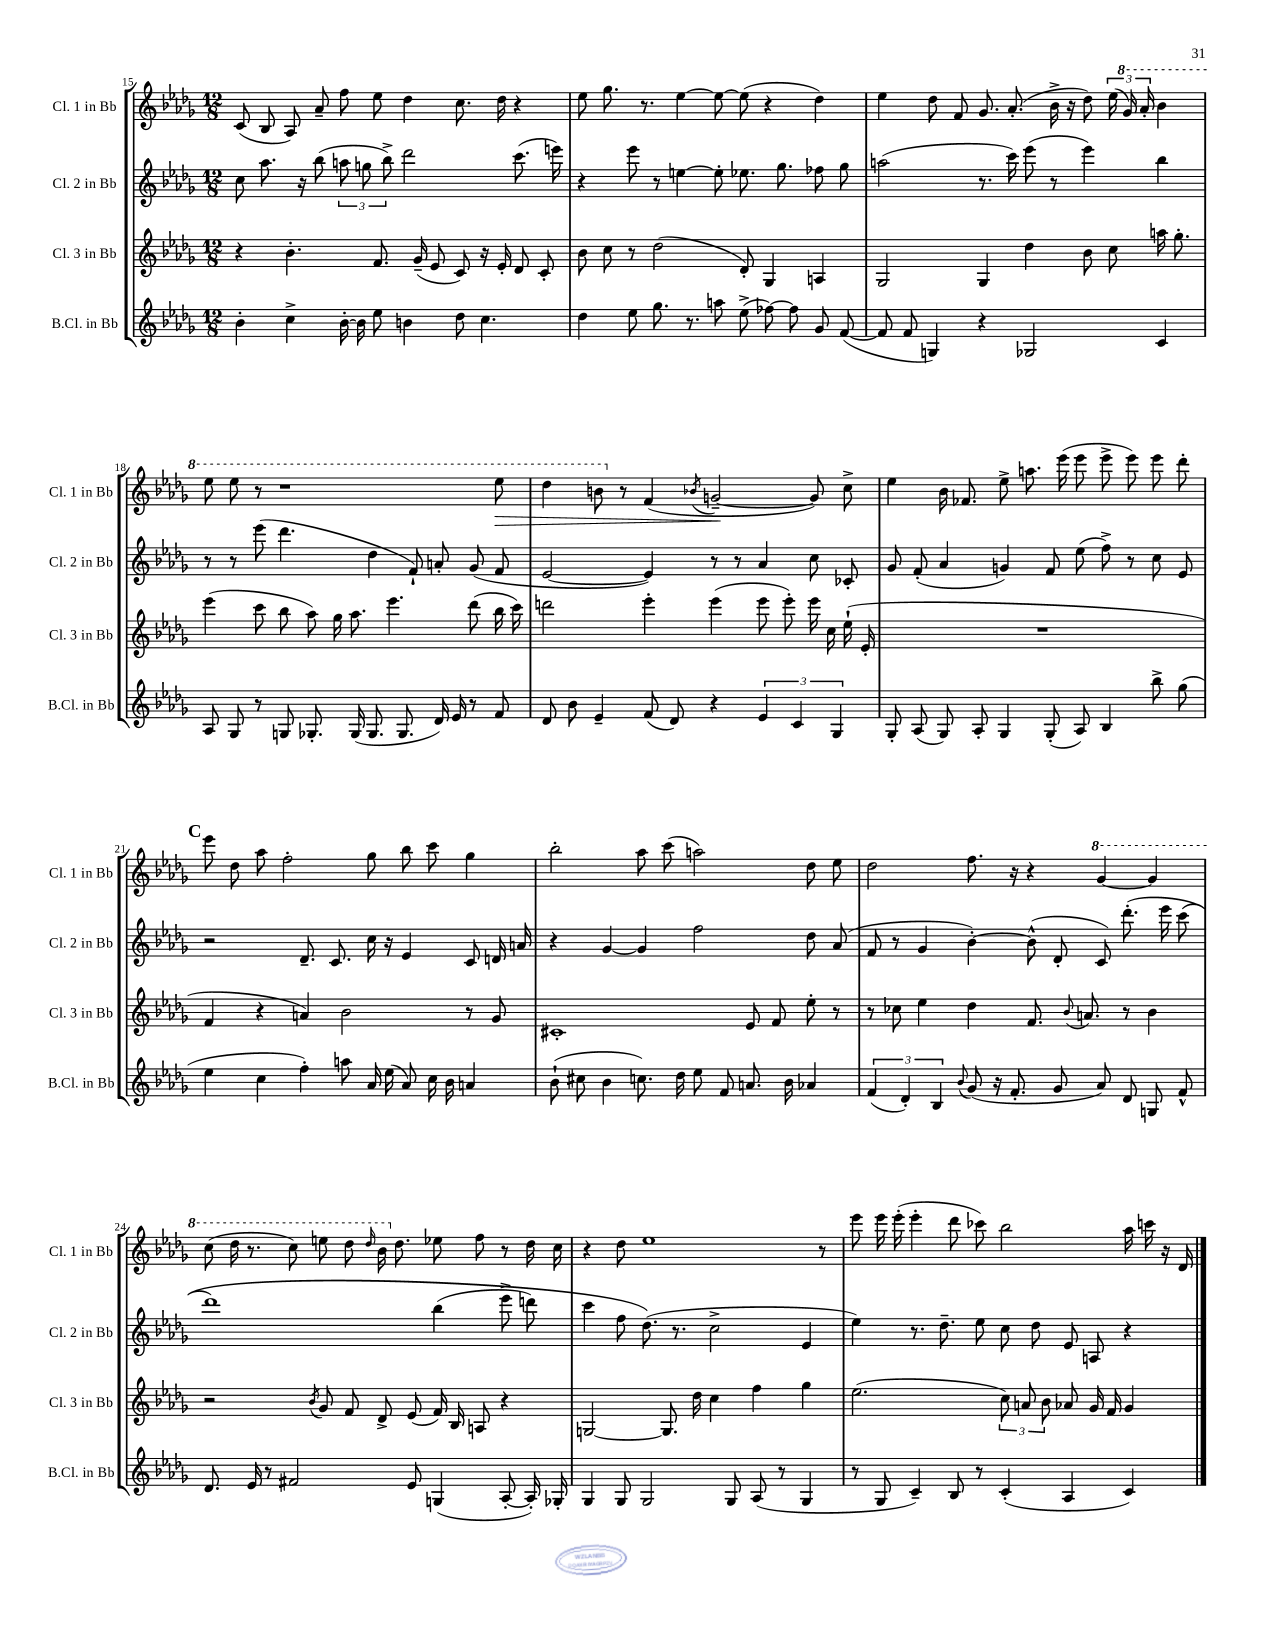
<<
\new StaffGroup <<
\new Staff = "s0" \with { instrumentName = "Cl. 1 in Bb" shortInstrumentName = "Cl. 1 in Bb" } {
    \clef treble \key des \major \numericTimeSignature \time 12/8
    \autoBeamOff c'8( bes8 aes8) aes'8-- f''8 ees''8 des''4 c''8. des''16 r4 |
    ees''8 ges''8. r8. ees''4~ ees''8~ ees''8( r4 des''4) |
    ees''4 des''8 f'8 ges'8. aes'8.-.( bes'16-> r16 des''8) \tuplet 3/2 { ees''16( \ottava #1 ges''16) aes''16-. } bes''4 |
    ees'''8 ees'''8 r8 r1 ees'''8\> |
    des'''4 b''8 \ottava #0 r8 f'4( \acciaccatura { bes'!8 } g'2~--\! g'8) c''8-> |
    ees''4 bes'16 fes'8. ees''8-> a''8. ees'''16( ees'''8 ees'''8-> ees'''8) ees'''8 des'''8-. |
    \mark \markup { \bold "C" } ees'''8 des''8 aes''8 f''2-. ges''8 bes''8 c'''8 ges''4 |
    bes''2-. aes''8 c'''8( a''2) des''8 ees''8 |
    des''2 f''8. r16 r4 \ottava #1 ges''4~ ges''4 |
    c'''8( des'''16 r8. c'''8) e'''8 des'''8 \grace { des'''16 } bes''16 \ottava #0 des''8. ees''!8 f''8 r8 des''16 c''16 |
    r4 des''8 ees''1 r8 |
    ees'''8 ees'''16 ees'''16-.( ees'''4-. des'''8 ces'''8) bes''2 aes''16 c'''16 r16 des'16 \bar "|." |
}
\new Staff = "s1" \with { instrumentName = "Cl. 2 in Bb" shortInstrumentName = "Cl. 2 in Bb" } {
    \clef treble \key des \major \numericTimeSignature \time 12/8
    \autoBeamOff c''8 aes''8. r16 bes''8( \tuplet 3/2 { a''8 g''8 bes''8->) } des'''2 c'''8.( e'''16) |
    r4 ees'''8 r8 e''4~ e''8-. ees''8. ges''8. fes''8 ges''8 |
    a''2( r8. c'''16) ees'''8( r8 ees'''4) bes''4 |
    r8 r8 ees'''8( des'''4. des''4 f'8-!) a'8-. ges'8( f'8 |
    ees'2~ ees'4) r8 r8 aes'4 c''8 ces'8-. |
    ges'8 f'8-.( aes'4 g'4) f'8 ees''8( f''8->) r8 c''8 ees'8 |
    \mark \markup { \bold "C" } r2 des'8.-- c'8. c''16 r16 ees'4 c'8 d'16 a'16 |
    r4 ges'4~ ges'4 f''2 des''8 aes'8( |
    f'8 r8 ges'4 bes'4~-.) bes'8-^( des'8-. c'8) des'''8.-.( ees'''16 c'''8\( |
    des'''1) bes''4( ees'''8-> d'''8) |
    c'''4 f''8 des''8.(\) r8. c''2-> ees'4 |
    ees''4) r8. des''8.-- ees''8 c''8 des''8 ees'8 a8 r4 \bar "|." |
}
\new Staff = "s2" \with { instrumentName = "Cl. 3 in Bb" shortInstrumentName = "Cl. 3 in Bb" } {
    \clef treble \key des \major \numericTimeSignature \time 12/8
    \autoBeamOff r4 bes'4.-. f'8. ges'16--( ees'8 c'8) r16 ees'16-. des'8 c'8-. |
    bes'8 c''8 r8 des''2( des'8-.) ges4 a4 |
    ges2 ges4 des''4 bes'8 c''8 a''16 ges''8.-. |
    ees'''4( c'''8 bes''8 aes''8) ges''16 aes''8. ees'''4. des'''8( bes''16 c'''16) |
    d'''2 ees'''4-. ees'''4( ees'''8 ees'''8-.) ees'''16 c''16 ees''16-!( ees'16-. |
    R1. |
    \mark \markup { \bold "C" } f'4 r4 a'4) bes'2 r8 ges'8 |
    cis'1-. ees'8 f'8 ees''8-. r8 |
    r8 ces''8 ees''4 des''4 f'8. \appoggiatura { bes'8 } a'8. r8 bes'4 |
    r2 \acciaccatura { bes'8 } ges'8 f'8 des'8-> ees'8( f'16) bes16 a8 r4 |
    g2~ g8. des''16 c''4 f''4 ges''4 |
    ees''2.( \tuplet 3/2 { c''8) a'8 bes'8 } aes'8 ges'16 f'16 ges'4 \bar "|." |
}
\new Staff = "s3" \with { instrumentName = "B.Cl. in Bb" shortInstrumentName = "B.Cl. in Bb" } {
    \clef treble \key des \major \numericTimeSignature \time 12/8
    \autoBeamOff bes'4-. c''4-> bes'16~-. bes'16 ees''8 b'4 des''8 c''4. |
    des''4 ees''8 ges''8. r8. a''8 ees''8->( fes''8~) fes''8 ges'8 f'8~( |
    f'8 f'8 g4) r4 ges2 c'4 |
    aes8 ges8 r8 g8 ges8.-. ges16( ges8. ges8. des'16) ees'16 r8 f'8 |
    des'8 bes'8 ees'4-- f'8( des'8) r4 \tuplet 3/2 { ees'4 c'4 ges4 } |
    ges8-. aes8( ges8) aes8-. ges4 ges8-.( aes8) bes4 bes''8-> ges''8( |
    \mark \markup { \bold "C" } ees''4 c''4 f''4-.) a''8 aes'16 ees''16( aes'8) c''16 bes'16 a'4 |
    bes'8-!( cis''8 bes'4 c''8.) des''16 ees''8 f'8 a'8. bes'16 aes'4 |
    \tuplet 3/2 { f'4( des'4-.) bes4 } \appoggiatura { bes'8 } ges'8( r16 f'8.-. ges'8 aes'8) des'8 g8 f'8-^ |
    des'8. ees'16 r8 fis'2 ees'8 g4( aes8~-. aes16-.) ges16-. |
    ges4 ges8 ges2 ges8 aes8( r8 ges4 |
    r8 ges8 c'4--) bes8 r8 c'4-.( aes4 c'4) \bar "|." |
}
>>
>>
\layout { \context { \Score currentBarNumber = #15 } }
